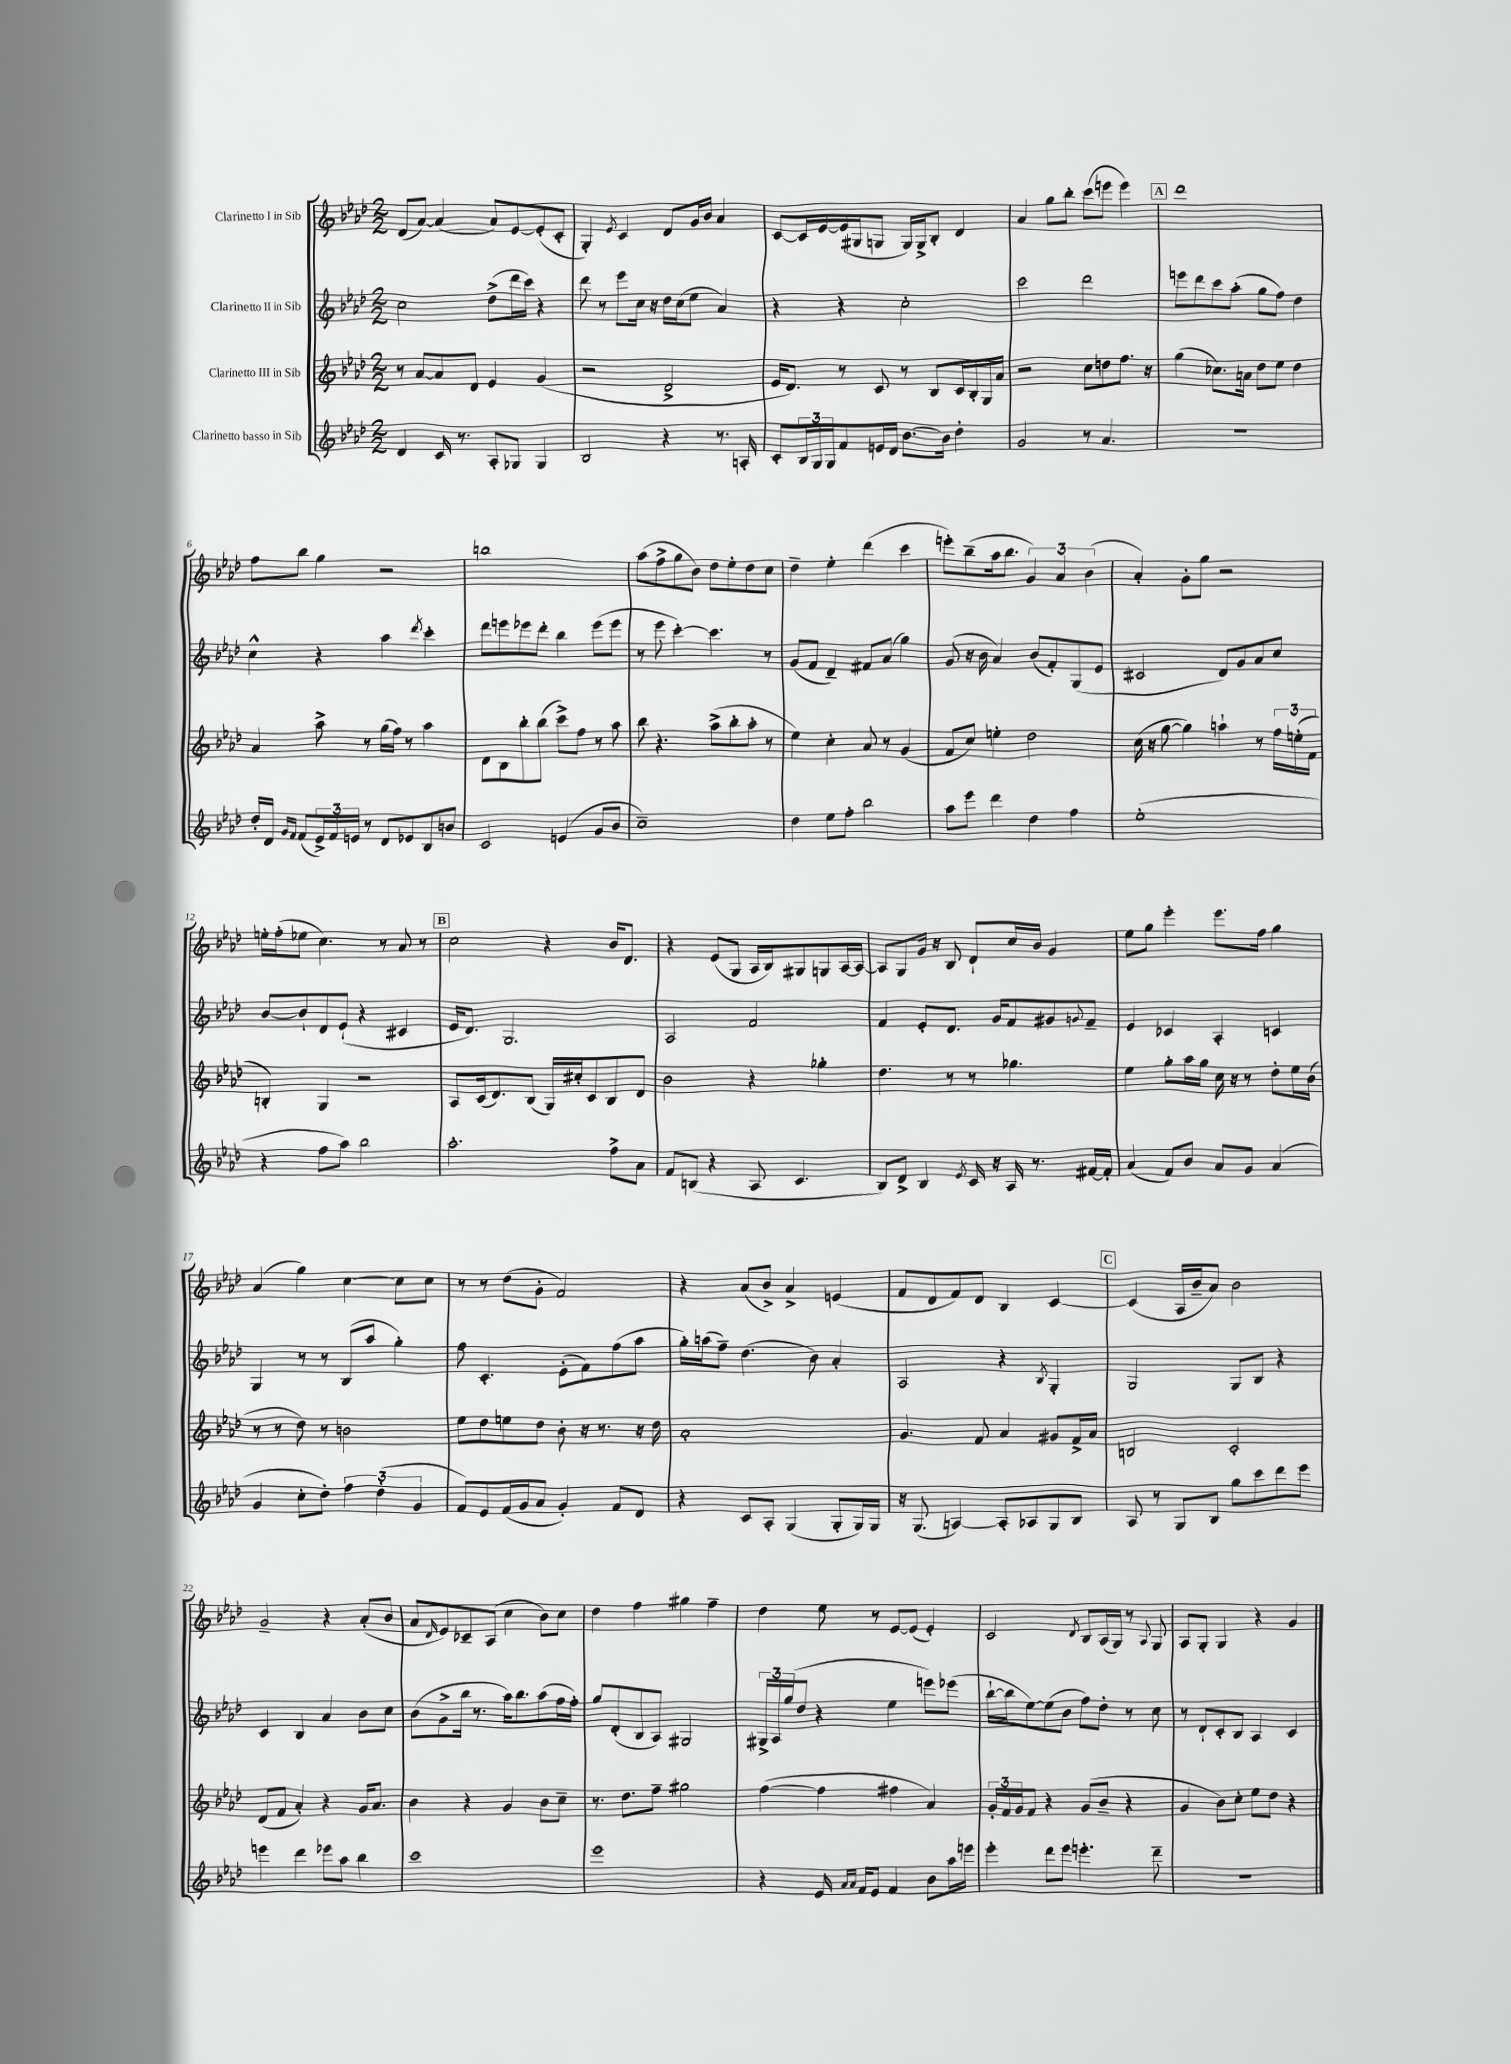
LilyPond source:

<<
\new StaffGroup <<
\new Staff = "s0" \with { instrumentName = "Clarinetto I in Sib" } {
    \clef treble \key aes \major \numericTimeSignature \time 2/2
    des'8( aes'8~) aes'4( aes'8) ees'8~ ees'8-.( c'8-. |
    g4-.) \acciaccatura { ees'8 } c'4 des'8 g'16 bes'16 aes'4 |
    c'8~ c'16 ees'16~ ees'16( gis16 g8 g16) g16-> bes8-. des'4 |
    aes'4 g''8 bes''8-. c'''8( e'''8 e'''4) |
    \mark \markup { \box "A" } des'''1 |
    f''8 bes''8 g''4 r2 |
    b''1 |
    aes''8( f''8-> g''8 bes'8) des''8 ees''8-. des''8 c''8 |
    des''4-- ees''4-. des'''4( c'''4 |
    e'''8-.) bes''8--( aes''16 bes''8. \tuplet 3/2 { g'4) aes'4 bes'4( } |
    aes'4-.) g'8-. g''8 r2 |
    e''16-. f''16-.( ees''8 c''4.) r8 aes'8 r8 |
    \mark \markup { \box "B" } c''2 r4 bes'16 des'8. |
    r4 ees'8( g8 aes16 bes16) gis8 g8 aes16~ aes16~ |
    aes8 g8 g'16 r16 bes8 des'8-! c''16 bes'16 g'4 |
    ees''8 g''8 ees'''4-. ees'''8. f''16 g''4 |
    aes'4( g''4) c''4~ c''8 c''8 |
    r8 r8 des''8( g'8-. f'2) |
    r4 aes'8( bes'8->) aes'4-> e'4( |
    f'8 des'8 f'8) des'8 bes4 c'4~ |
    \mark \markup { \box "C" } c'4( aes16 bes'16-- aes'8) bes'2 |
    g'2-- r4 aes'8-.( bes'8 |
    aes'8 \grace { des'16 } ees'8) ces'8-- aes8( c''4 bes'8) c''8 |
    des''4 f''4 gis''4 f''4-- |
    des''4 ees''8 r8 ees'8~ ees'8( ees'4-.) |
    c'2 \acciaccatura { des'8 } bes8 aes16( g16) r8 \appoggiatura { aes8 } g8 |
    aes8 g8-. g4 r4 g'4 \bar "|." |
}
\new Staff = "s1" \with { instrumentName = "Clarinetto II in Sib" } {
    \clef treble \key aes \major \numericTimeSignature \time 2/2
    c''2 des''8->( des'''16 c'''16) r4 |
    des'''8 r8 ees'''8 c''16 r16 des''16 c''16( ees''8 aes'4) |
    r4 r4 c''2-. |
    c'''2 des'''2 |
    \mark \markup { \box "A" } e'''8 des'''8 c'''8 aes''8-.( g''8 f''8) des''4 |
    c''4-^ r4 aes''4 \acciaccatura { des'''8 } c'''4-. |
    des'''8 e'''8 ees'''8 des'''8-. bes''4 ees'''8( ees'''8 |
    r8 ees'''8 c'''4~-.) c'''4. r8 |
    g'8( f'8 des'4--) fis'8 aes'8( g''4) |
    g'8( r16 bes'16 aes'4) bes'8( f'8-.) g8( ees'8 |
    cis'2 des'8) g'8 aes'8 c''8 |
    bes'8~ bes'8-! des'8 ees'8-!( r4 cis'4 |
    \mark \markup { \box "B" } ees'16 des'8.) g2. |
    aes2 f'2 |
    f'4 ees'8-. des'8. g'16 f'8 gis'8 \appoggiatura { g'8 } f'8-- |
    ees'4 ces'4 aes4-. c'4 |
    g4 r8 r8 bes8( aes''8 g''4-.) |
    f''8 c'4.-. ees'8-.( f'8) f''8( aes''8 |
    g''16-.) a''16( f''8--) des''4.( bes'8) aes'4-. |
    aes2 r4 \acciaccatura { bes8 } g4-. |
    \mark \markup { \box "C" } g2 g8 bes8 r4 |
    c'4 bes4 aes'4 bes'8 c''8 |
    bes'8( g'8-> bes''16 r8. aes''16) bes''8. aes''8( f''16 f''16-.) |
    g''8 des'8-.( bes8 aes8) gis2 |
    \tuplet 3/2 { gis16-> aes16 g''16( } des''8 r4 ees''4 e'''8) ees'''8( |
    bes''16~-! bes''16 ees''8~) ees''8( bes'8 f''8) des''8-. r8 c''8 |
    r8 des'8-! c'8-. bes8 aes4 c'4 \bar "|." |
}
\new Staff = "s2" \with { instrumentName = "Clarinetto III in Sib" } {
    \clef treble \key aes \major \numericTimeSignature \time 2/2
    r8 aes'8~ aes'8 des'8 ees'4 g'4( |
    r2 des'2-> |
    ees'16 des'8.) r8 c'8 r8 bes8 c'16 bes16-. g16 aes'16 |
    r2 c''8 d''8 f''8. r16 |
    \mark \markup { \box "A" } g''4( ces''8.) a'16 des''8 ees''8 des''4 |
    aes'4 aes''8-> r8 g''16( f''16) r8 aes''4 |
    des'8 bes8 bes''8-. bes''8( c'''8->) f''8 r8 aes''8 |
    bes''8 r4. aes''8->( bes''8-. aes''8-. r8 |
    ees''4) c''4-. aes'8 r8 g'4( |
    f'8 c''8) e''4-. des''2 |
    c''16( r16 g''8~ g''4) a''4-! r8 \tuplet 3/2 { f''16 e''16-.( f'16 } |
    b4-.) g4 r2 |
    \mark \markup { \box "B" } aes8 c'16( des'8.) bes8( g16) cis''16-. c'8 bes8 des'8 |
    bes'2 r4 ges''4-. |
    des''4. r8 r8 ges''4. |
    ees''4 g''8-. aes''16 g''16 c''16 r16 r8 des''8-. ees''16 bes'16( |
    r8 r8 des''8) r8 b'2 |
    ees''8 des''8 e''8 des''8 bes'8-. r16 r8. r16 des''16 |
    aes'1-. |
    g'4. f'8 aes'4 gis'8 f'16-> aes'16 |
    \mark \markup { \box "C" } b2 c'2-. |
    des'8( f'8 aes'4-.) r4 g'16 aes'8. |
    bes'4 r4 g'4 bes'8 c''8-- |
    r8. des''8. f''8-- gis''2 |
    f''4~( f''4 fis''4 aes'4) |
    \tuplet 3/2 { g'16-. f'16 g'16 } f'8 r4 g'8( bes'8-- r4 |
    g'4 bes'8) c''8-. ees''8 des''8 r4 \bar "|." |
}
\new Staff = "s3" \with { instrumentName = "Clarinetto basso in Sib" } {
    \clef treble \key aes \major \numericTimeSignature \time 2/2
    des'4 c'16 r8. aes8-. ges8 ges4 |
    bes2 r4 r8. a16-. |
    c'8-. \tuplet 3/2 { bes16 g16 g16 } f'8 e'16 des'16 bes'8.~ bes'16 des''4-. |
    g'2 r8 aes'4. |
    \mark \markup { \box "A" } r1 |
    des''16-. des'16 \grace { g'16 f'16 } f'8( \tuplet 3/2 { ees'16->) f'16 e'16 } r8 des'8 ees'8 bes8 b'8 |
    c'2 e'4( g'8 bes'8 |
    c''1--) |
    des''4 ees''8 f''8-. bes''2 |
    aes''8 ees'''8 des'''4 des''4 f''4 |
    ees''1-.( |
    r4 f''8 aes''8) bes''2 |
    \mark \markup { \box "B" } aes''2.-. f''8-> aes'8 |
    f'8 b8( r4 aes8 c'4. |
    bes8) des'8-> bes4 \acciaccatura { ees'8 } c'16 r16 aes16 r8. fis'16~ fis'16-. |
    aes'4( f'8) bes'8 aes'8 g'8 aes'4( |
    g'4 c''8-. des''8-.) \tuplet 3/2 { f''4 des''4-.( g'4 } |
    f'8) ees'8 f'16( g'16 aes'8 g'4-.) f'8 des'8 |
    r4 c'8 aes8-. g4( g8-. g16) g16 |
    r16 g8.( a4~) a8-. aes8 g8 bes8 |
    \mark \markup { \box "C" } aes8 r8 g8 bes8 g''8 c'''8 des'''8 ees'''8 |
    e'''4 des'''4 ees'''8 aes''8 bes''4 |
    c'''1 |
    ees'''1 |
    r4 ees'16 \grace { aes'16 aes'16 } f'16 ees'8 f'4 bes'8 aes''16 e'''16 |
    ees'''4-. des'''8 ees'''8 e'''4.-. des'''8-- |
    r1 \bar "|." |
}
>>
>>
